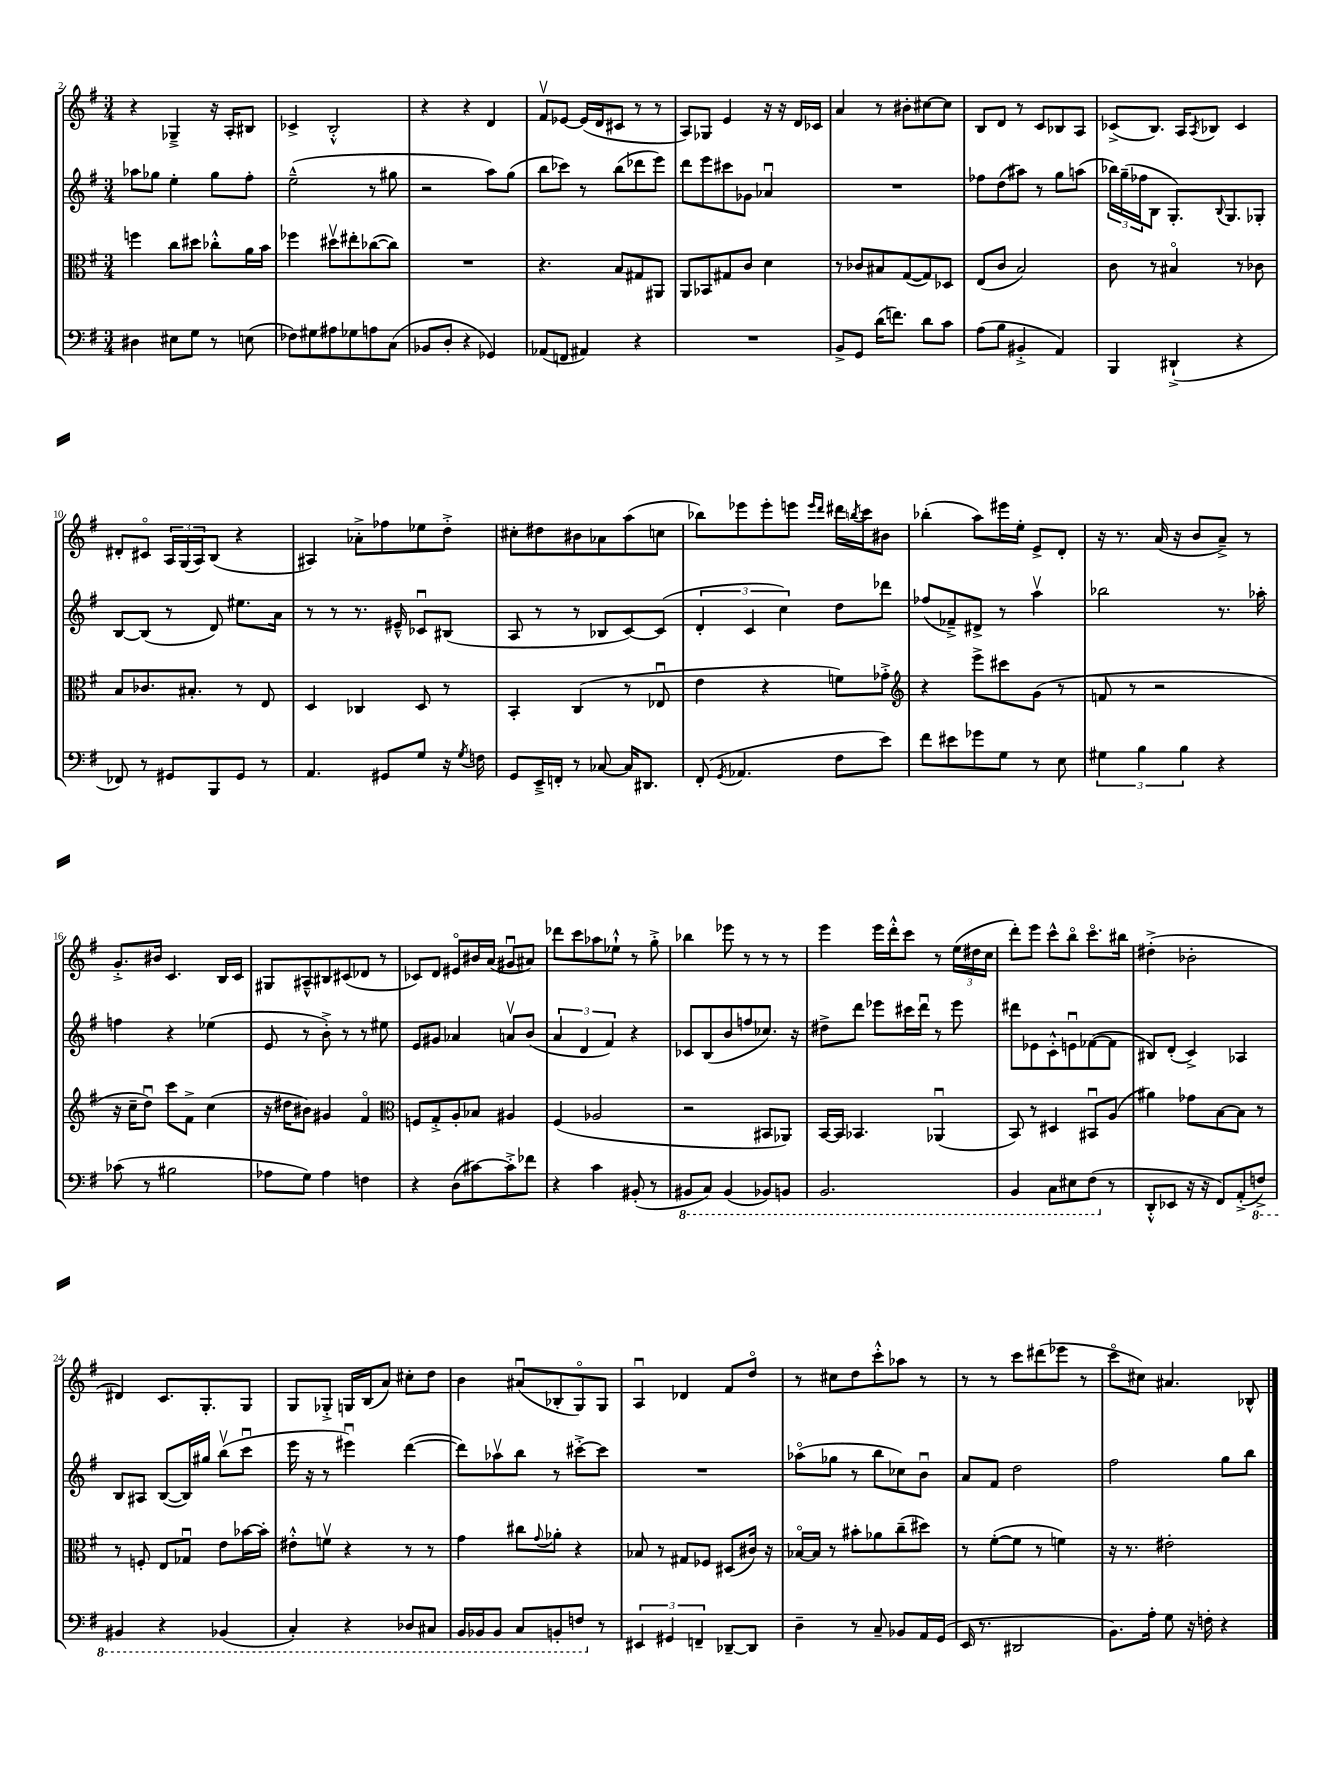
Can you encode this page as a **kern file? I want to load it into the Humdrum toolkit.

**kern	**kern	**kern	**kern
*staff4	*staff3	*staff2	*staff1
*clefF4	*clefC3	*clefG2	*clefG2
*k[f#]	*k[f#]	*k[f#]	*k[f#]
*M3/4	*M3/4	*M3/4	*M3/4
4D#	4ff	8aa-	4r
.	.	8gg-	.
8E#	8cc	4ee'	4G-~^
8G	8dd#	.	.
8r	8cc-'^^	8gg-	16r
.	.	.	16A'
(8E	16a	8ff#'	8B#
.	16b	.	.
=	=	=	=
8F-)	4ff-	(2ee~^^	4c-^
8G#	.	.	.
8A#	8dd#v	.	2B'^^
8G-	8ee#'	.	.
8A	([8cc-	8r	.
(8C	8cc-])	8gg#	.
=	=	=	=
8BB-	2.r	2r	4r
8D'	.	.	.
4r	.	.	4r
4GG-)	.	8aa)	4d
.	.	(8gg	.
=	=	=	=
(8AA-	4.r	8bb	8f#v
8FF	.	8ccc-)	[8e-
4AA#)	.	8r	(16e-]
.	.	.	16d
.	8B	(8bb	8c#
4r	8G#	8ddd-	8r
.	8AA#	8eee)	8r
=	=	=	=
2.r	8AA	8ddd	8A)
.	8BB-	8eee	8G-
.	8G#	8ccc#	4e
.	8c	8g-	.
.	4d	4a-u	16r
.	.	.	16r
.	.	.	16d
.	.	.	16c-
=	=	=	=
8BB^	8r	2.r	4a
8GG	8c-	.	.
(16d	8B#	.	8r
8.f)	.	.	.
.	([8G	.	8b#'
8d	8G])	.	[8cc#
8c	8D-	.	8cc#]
=	=	=	=
(8A	(8E	8ff-	8B
8B	8c	(8dd	8d
4BB#'^	2B)	8aa#)	8r
.	.	8r	8c
4AA)	.	8gg	8B-
.	.	(8aa	8A
=	=	=	=
4BBB	8c	24bb-)	(8c-^
.	.	(24gg~	.
.	.	24ff-	.
.	8r	8B	8.B)
(4DD#`^	4B#o	8.G')	.
.	.	.	16A
.	.	.	8qA
.	.	.	8B-
.	.	8qqB	.
.	.	8.G	.
4r	8r	.	4c-
.	8c-	8G-'	.
=	=	=	=
8FF-)	8B	[8B	8d#'
8r	8.c-	(8B]	8c#o
8GG#	.	8r	24A
.	.	.	(24G
.	8.B#'	.	.
.	.	.	24A)
8BBB	.	8d)	(8B
8GG#	8r	8.ee#	4r
8r	8E	.	.
.	.	16a	.
=	=	=	=
4.AA	4D	8r	4A#)
.	.	8r	.
.	4C-	8.r	8a-'^
8GG#	.	.	8ff-
.	.	16e#~^^	.
8G	8D	8c-u	8ee-
16r	8r	(8B#	8dd'^
8qG	.	.	.
16F	.	.	.
=	=	=	=
8GG	4BB'	8A	8cc#'
16EE~^	.	8r	8dd#
16FF'	.	.	.
8r	(4C	8r	8b#
[8C-	.	8B-	8a-
16C-]	8r	[8c)	(8aa
8.DD#	.	.	.
.	8E-u	(8c]	8cc
=	=	=	=
(8FF#'	4e	6d'	8bb-)
8qGG	.	.	.
4.AA-	.	.	8eee-
.	.	6c	.
.	4r	.	8eee-'
.	.	6cc)	.
.	.	.	8eee
.	.	.	16qqeee
.	.	.	16qqddd
8F#	8f)	8dd	16ddd#
.	.	.	8qbb
.	.	.	16ccc
8e)	8g-'^	8ddd-	8b#
=	=	=	=
*	*clefG2	*	*
8f#	4r	(8ff-	(4bb-'
8e#	.	8f-~^)	.
8g-	8eee^	8d#^	8aa)
8G	8ccc#	8r	16eee#
.	.	.	16ee'
8r	(8g	4aav	8e^
8E	8r	.	8d'
=	=	=	=
6G#	8f	2bb-	16r
.	.	.	8.r
.	8r	.	.
6B	.	.	.
.	2r	.	(16a
.	.	.	16r
6B	.	.	.
.	.	.	8b
4r	.	8.r	8a~^)
.	.	.	8r
.	.	16aa-'	.
=	=	=	=
(8c-	16r	4ff	8.g'^
.	16cc~	.	.
8r	8ddu)	.	.
.	.	.	16b#
2B#	8ccc	4r	4.c
.	8f#^	.	.
.	(4cc	(4ee-	.
.	.	.	16B
.	.	.	16c
=	=	=	=
8A-	16r	8e	8G#
.	16dd#	.	.
8G)	8b#)	8r	8A#~^^
4A-	4g#	8b'^)	8B#
.	.	8r	(8c#
4F	4f#o	8r	8d-
.	.	8ee#	8r
=	=	=	=
*	*clefC3	*	*
4r	8F	8e	8c-)
.	8G'^	8g#	8d
(8D	8A'	4a-	8e#o
[8c#)	8B-	.	16b#
.	.	.	(16a
8c#'^]	4A#	8av	8g#u
8f-	.	(8b	8a#)
=	=	=	=
4r	(4F#	6a	8ddd-
.	.	.	8ccc
.	.	6d	.
4c	2A-	.	8aa-
.	.	6f#)	.
.	.	.	8ee-`^^
(8BB#'	.	4r	8r
8r	.	.	8gg'^
=	=	=	=
8BBB#	2r	8c-	4bb-
8CC)	.	(8B	.
(4BBB#	.	8b	8eee-
.	.	8ff	8r
8BBB-)	8BB#	8.cc-)	8r
8BBB	8AA-)	.	8r
.	.	16r	.
=	=	=	=
2.BBB	[16BB	8dd#^	4eee
.	16BB]	.	.
.	4.BB-	8ddd	.
.	.	8eee-	16eee
.	.	.	16ddd'^^
.	.	16ccc#	8ccc
.	.	16dddu	.
.	(4AA-u	8r	8r
.	.	8eee-	(24ee
.	.	.	24dd#
.	.	.	24cc
=	=	=	=
4BBB	8BB)	8ddd#	8ddd')
.	8r	8e-	8eee
8CC	4D#	8c'^^	8ccc^^
8EE#	.	8eu	8bbo
(8FF#	8BB#u	([8f-	8.ccco
8r	(8A	8f-]	.
.	.	.	16bb#
=	=	=	=
8DD'^^	4a#)	8B#)	(4dd#'^
8EE-	.	(8d'	.
16r	8g-	4c^)	2b-'
16r	.	.	.
8FF#)	[8B	.	.
(8AA'^	8B]	4A-	.
8FF^)	8r	.	.
=	=	=	=
4BBB#	8r	8B	4d#)
.	8F'	8A#	.
4r	8E	([8B	8.c
.	8G-u	16B])	.
.	.	16gg#	8.G'
(4BBB-	8e	(8bbv	.
.	[16b-	8cccu	8G
.	16b-']	.	.
=	=	=	=
4CC')	8e#'^^	16eee	8G
.	.	16r	.
.	8fv	8r	8G-'^
4r	4r	4eee#u)	16G
.	.	.	(16B
.	.	.	8a)
8DD-	8r	([4ddd	8cc#'
8CC#	8r	.	8dd
=	=	=	=
16BBB	4g	8ddd])	4b
16BBB-	.	.	.
8BBB-	.	8aa-v	.
8CC	8cc#	8bb	(8a#u
.	8qqg	.	.
8BBB'	8a-'	8r	8B-'
8FF	4r	[8ccc#'^	8Go)
8r	.	8ccc#]	8G
=	=	=	=
6EE#	8B-	2.r	4Au
.	8r	.	.
6GG#	.	.	.
.	8G#	.	4d-
6FF~	.	.	.
.	8F-	.	.
[8DD-~	(8D#	.	8f#
8DD-]	16c#)	.	8ddo
.	16r	.	.
=	=	=	=
4D~	[16B-o	(8aa-o	8r
.	16B-]	.	.
.	8r	8gg-	8cc#
8r	8b#'	8r	8dd
8C~	8a-	8bb	8ccc'^^
8BB-	(8cc~	8cc-)	8aa-
16AA	8dd#)	8bu	8r
(16GG	.	.	.
=	=	=	=
16EE	8r	8a	8r
8.r	.	.	.
.	([8f#'	8f#	8r
2DD#	8f#]	2dd	8ccc
.	8r	.	(8ddd#
.	4f)	.	8eee-
.	.	.	8r
=	=	=	=
8.BB)	16r	2ff#	8ccco
.	8.r	.	.
.	.	.	8cc#)
16A'	.	.	.
8G	2e#'	.	4.a#
16r	.	.	.
16F'	.	.	.
4r	.	8gg	.
.	.	8bb	8B-^^
==	==	==	==
*-	*-	*-	*-
